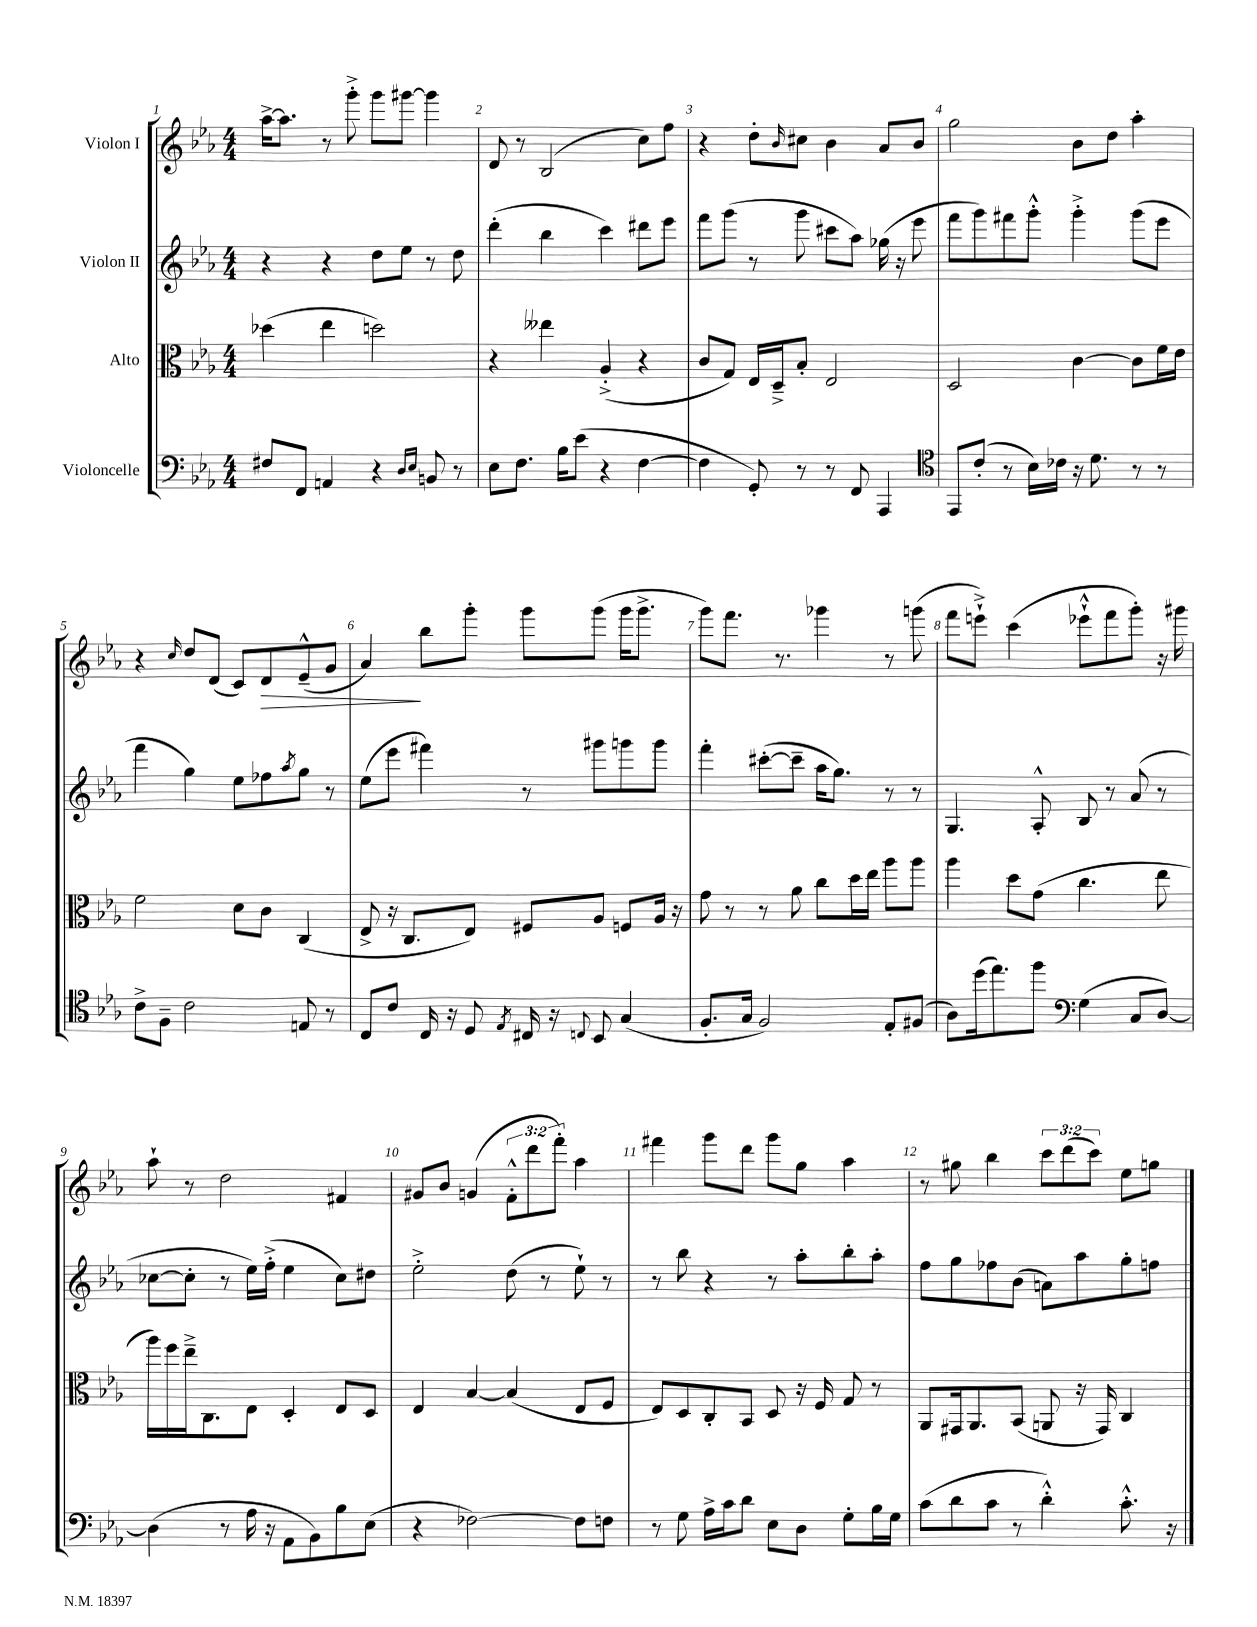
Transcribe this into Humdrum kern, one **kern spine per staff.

**kern	**kern	**kern	**kern	**dynam
*part4	*part3	*part2	*part1	*part1
*staff4	*staff3	*staff2	*staff1	*staff1
*I"Violoncelle	*I"Alto	*I"Violon II	*I"Violon I	*
*clefF4	*clefC3	*clefG2	*clefG2	*
*k[b-e-a-]	*k[b-e-a-]	*k[b-e-a-]	*k[b-e-a-]	*
*M4/4	*M4/4	*M4/4	*M4/4	*
=1	=1	=1	=1	=1
8F#X/L	(4dd-X\	4r	[16aa-^\KL	.
.	.	.	8.aa-\J]	.
8FF/J	.	.	.	.
4AAn/	4ee-\	4r	8r	.
.	.	.	8ggg'^\	.
4r	2ddn\)	8dd\L	8ggg\L	.
.	.	8ee-\J	[8ggg#X\J	.
16qqD/LL	.	.	.	.
16qqE-/JJ	.	.	.	.
8BBn/	.	8r	4ggg#\]	.
8r	.	8dd\	.	.
=2	=2	=2	=2	=2
8E-\L	4r	(4ddd'\	8d/	.
8.F\J	.	.	8r	.
.	4ee--X\	4bb-\	(2B-/	.
16B-\KL	.	.	.	.
(8e-\J	.	.	.	.
4r	(4A-'^/	4ccc\)	.	.
[4F\	4r	8ddd#X\L	8cc\L)	.
.	.	8eee-\J	8ff\J	.
=3	=3	=3	=3	=3
4F\]	8c/L	8fff\L	4r	.
.	8G/J)	(8ggg\J	.	.
8GG'/)	16E-/LL	8r	8dd'\L	.
.	16D~^/J	.	.	.
.	.	.	16qqb-/	.
8r	8B-'/J	8ggg\	8cc#X\J	.
8r	2E-/	8ccc#X\L	4b-\	.
8FF/	.	8aa-\J)	.	.
4AAA-/	.	(16gg-X\	8a-/L	.
.	.	16r	.	.
.	.	8eee-\	8b-/J	.
=4	=4	=4	=4	=4
*clefC4	*	*	*	*
8EE-/L	2D/	8fff\L	2gg\	.
(8c'/J	.	8ggg\)	.	.
8r	.	8fff#X\	.	.
16B-\LL)	.	8ggg'^^\J	.	.
16c-X\JJ	.	.	.	.
16r	[4c\	4ggg'^\	8b-\L	.
8.d\	.	.	.	.
.	.	.	8dd\J	.
8r	8c\L]	(8ggg\L	4aa-'\	.
8r	16f\L	8eee-\J	.	.
.	16e-\JJ	.	.	.
!!LO:LB:g=z
=5	=5	=5	=5	=5
8c^\L	2f\	4fff\	4r	.
8F~\J	.	.	.	.
.	.	.	16qqcc/	.
2c\	.	4gg\)	8dd/L	.
.	.	.	(8d/J	.
.	8d\L	8ee-\L	8c/L)	.
!	!	!	!	!LO:HP:b
.	8c\J	8ff-X\	8d/	>
.	.	8qaa-/	.	.
8En/	(4C/	8gg\J	(8e-~^^/	.
8r	.	8r	8g/J	.
=6	=6	=6	=6	=6
8C/L	8E-^/	(8ee-\L	4a-/)	.
8c/J	16r	8eee-\J	.	.
.	8.C/L	.	.	.
16C/	.	4fff#X\)	8bb-\L	]
16r	.	.	.	.
8D/	8E-/J)	.	8ggg'\J	.
8qE-/	.	.	.	.
16C#X/	8F#X/L	8r	8ggg\L	.
16r	.	.	.	.
8qqCn/	.	.	.	.
8BB-/	8A-/J	8ggg#X\L	(8ggg\J	.
(4G/	8Fn/L	8gggn\	16ggg\KL	.
.	.	.	8.ggg^\J	.
.	16A-/Jk	8ggg\J	.	.
.	16r	.	.	.
=7	=7	=7	=7	=7
8.F'/L	8g\	4fff'\	8ggg\L)	.
.	8r	.	8.fff\J	.
16G/Jk	.	.	.	.
2F/)	8r	([8ccc#X'\L	.	.
.	.	.	8.r	.
.	8a-\	8ccc#~\J]	.	.
.	8cc\L	16aa-\KL	4ggg-X\	.
.	.	8.gg\J)	.	.
.	16dd\L	.	.	.
.	16ee-\JJ	.	.	.
8E-'/L	8aa-\L	8r	8r	.
(8F#X/J	8aa-\J	8r	(8gggn\	.
=8	=8	=8	=8	=8
8A-\L)	4aa-\	4.G/	8fff\L	.
(16dd\k	.	.	8eeen`^\J)	.
8.ee-\)	.	.	.	.
.	8dd\L	.	(4ccc\	.
8ff\J	(8g\J	8A-'^^/	.	.
*clefF4	*	*	*	*
(4G\	4.cc\	8B-/	8eee-X`^^\L	.
.	.	8r	8fff\	.
8C/L	.	(8a-/	8ggg'\J)	.
[8D/J)	8ee-\	8r	16r	.
.	.	.	16ggg#X\	.
!!LO:LB:g=z
=9	=9	=9	=9	=9
(4D\]	16aa-\LL)	[8cc-X\L	8aa-`\	.
.	16ff\	.	.	.
.	16ee-~^\J	8cc-'\J]	8r	.
.	8.C\	.	.	.
8r	.	8r	2dd\	.
16A-\	8E-\J	16ee-\LL)	.	.
16r	.	(16ff'^\JJ	.	.
8AA-\L	4D'/	4ee-\	.	.
8BB-\)	.	.	.	.
8B-\	8E-/L	8cc-\L)	4f#X/	.
(8E-\J	8D/J	8dd#X\J	.	.
=10	=10	=10	=10	=10
4r	4E-/	2ee-'^\	8g#X/L	.
.	.	.	8b-/J	.
[2F-X\)	[4B-/	.	(4gn/	.
.	(4B-/]	(8dd\	12f'^^\L	.
.	.	.	12ddd\	.
.	.	8r	.	.
.	.	.	12fff'\J)	.
8F-\L]	8E-/L	8ee-`\)	4aa-\	.
8Fn\J	8F/J	8r	.	.
=11	=11	=11	=11	=11
8r	8E-/L)	8r	4fff#X\	.
8G\	8D/	8bb-\	.	.
16A-^\LL	8C'/	4r	8ggg\L	.
16c\J	.	.	.	.
8d\J	8BB-/J	.	8ddd\J	.
8E-\L	8D/	8r	8ggg\L	.
8D\J	16r	8aa-'\L	8gg\J	.
.	16F/	.	.	.
8G'\L	8G/	8bb-'\	4aa-\	.
16B-\L	8r	8aa-'\J	.	.
16G\JJ	.	.	.	.
=12	=12	=12	=12	=12
(8c\L	8AA-/L	8ff\L	8r	.
8d\	16GG#X/k	8gg\	8gg#X\	.
.	8.AA-/	.	.	.
8c\J	.	8ff-X\	4bb-\	.
8r	(8BB-/J	(8b-\J	.	.
4d'^^\)	8AAn/	8an\L)	12ccc\L	.
.	.	.	(12ddd\	.
.	16r	8aa-\	.	.
.	.	.	12ccc\J)	.
.	16GG#/)	.	.	.
8.c'^^\	4C/	8gg'\	8ee-\L	.
.	.	8ffn\J	8ggn\J	.
16r	.	.	.	.
==	==	==	==	==
*-	*-	*-	*-	*-
